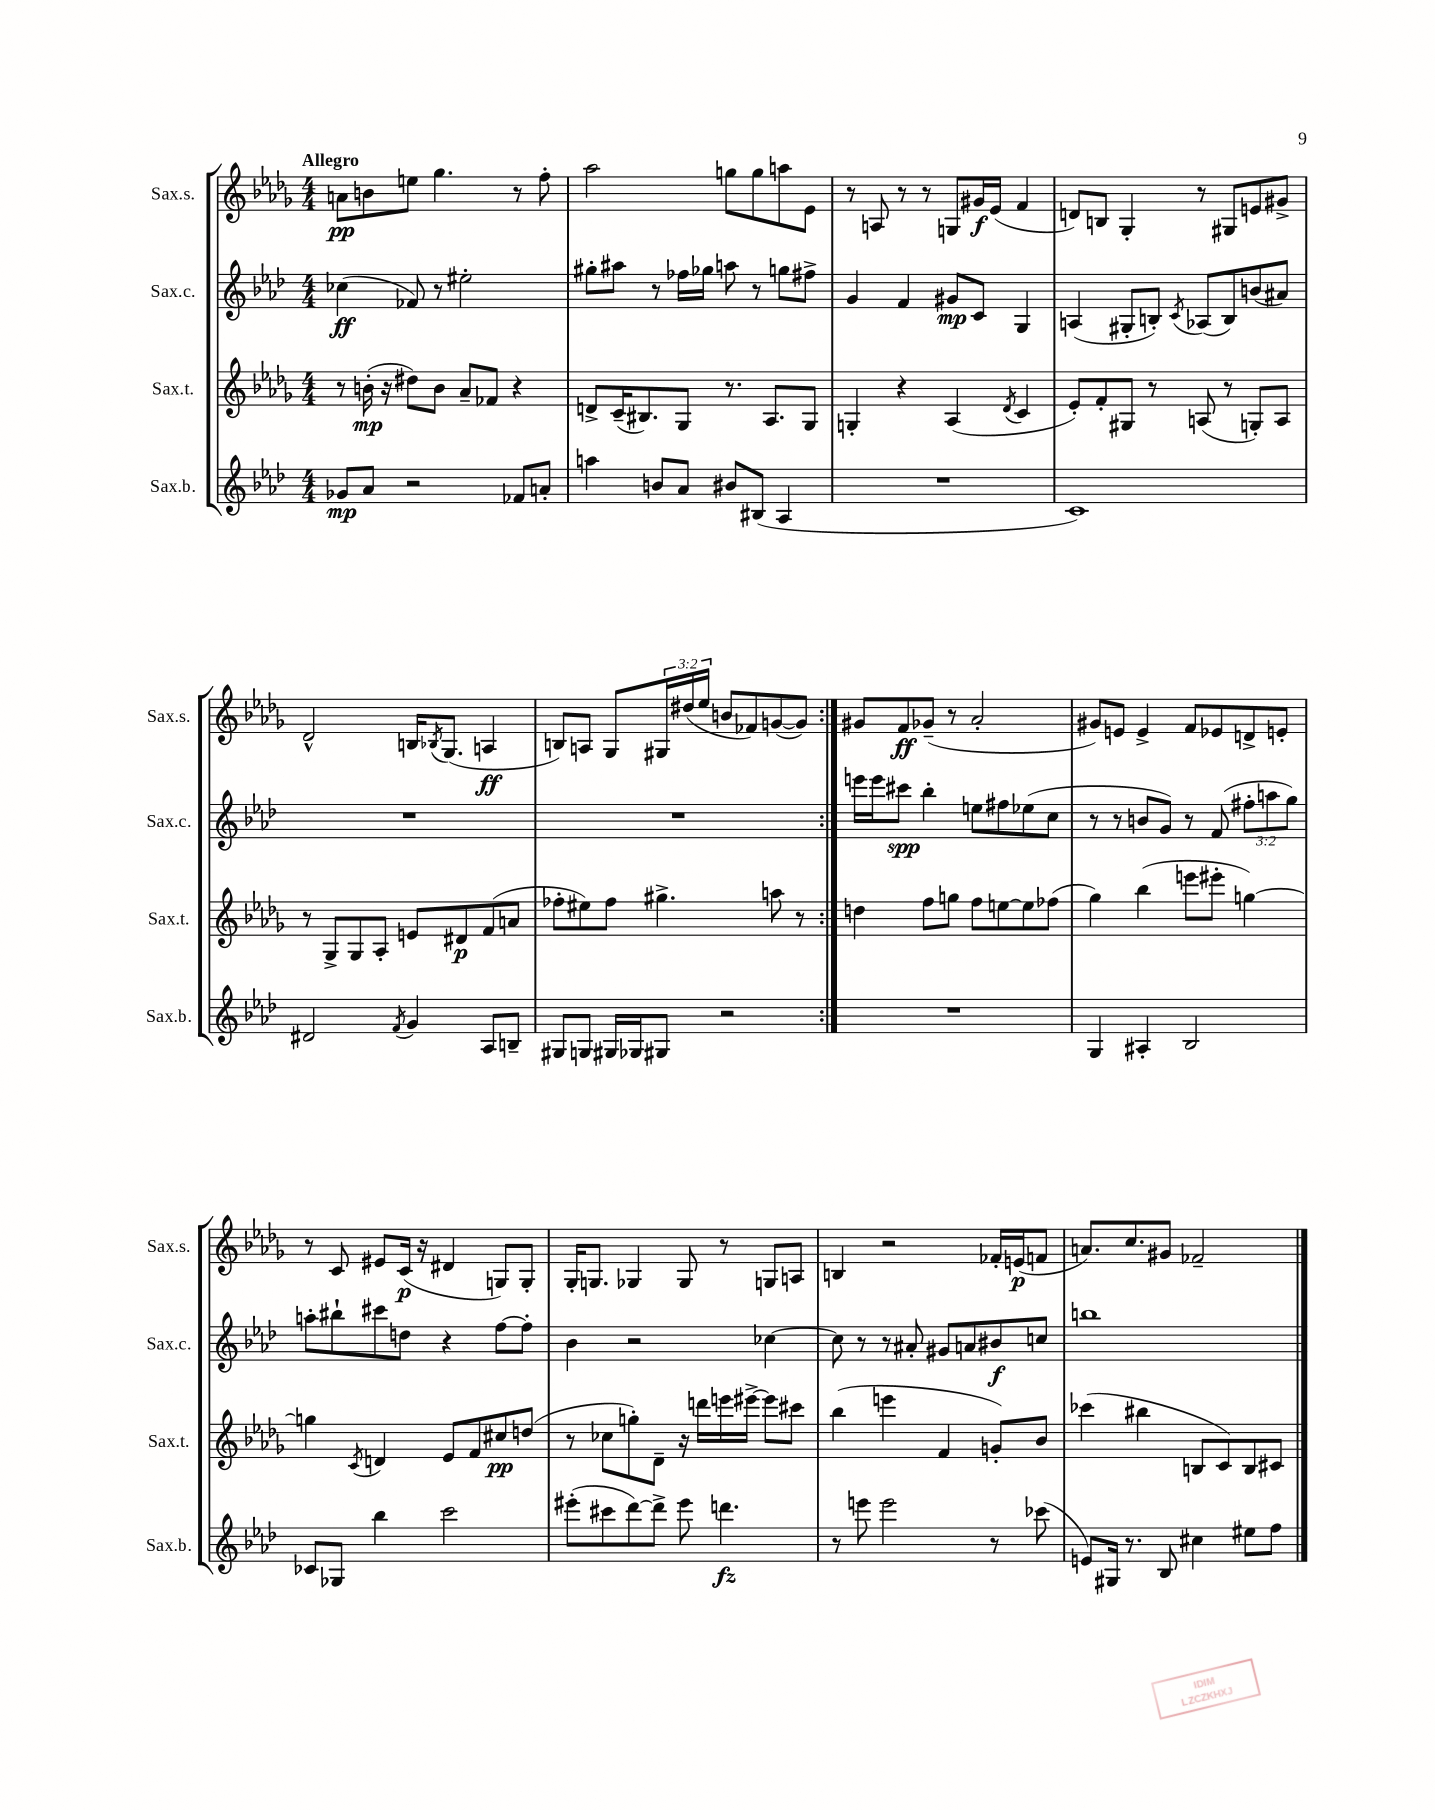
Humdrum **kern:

**kern	**dynam	**kern	**dynam	**kern	**dynam	**kern	**dynam
*part4	*part4	*part3	*part3	*part2	*part2	*part1	*part1
*staff4	*staff4	*staff3	*staff3	*staff2	*staff2	*staff1	*staff1
*I"Sax.b.	*	*I"Sax.t.	*	*I"Sax.c.	*	*I"Sax.s.	*
*I'Sax.b.	*	*I'Sax.t.	*	*I'Sax.c.	*	*I'Sax.s.	*
*clefG2	*	*clefG2	*	*clefG2	*	*clefG2	*
*k[b-e-a-d-]	*	*k[b-e-a-d-g-]	*	*k[b-e-a-d-]	*	*k[b-e-a-d-g-]	*
*M4/4	*	*M4/4	*	*M4/4	*	*M4/4	*
=1	=1	=1	=1	=1	=1	=1	=1
!	!	!	!	!	!	!LO:TX:a:B:t=Allegro	!
8g-X/L	mp	8r	.	(4cc-X\	ff	8an\L	pp
8a-/J	.	(16bn'\	mp	.	.	8bn\	.
.	.	16r	.	.	.	.	.
2r	.	8dd#X\L)	.	8f-X/)	.	8een\J	.
.	.	8b\J	.	8r	.	4.gg-\	.
.	.	8a-~/L	.	2ee#X'\	.	.	.
.	.	8f-X/J	.	.	.	.	.
8f-X/L	.	4r	.	.	.	8r	.
8an'/J	.	.	.	.	.	8ff'\	.
=2	=2	=2	=2	=2	=2	=2	=2
4aan\	.	8dn^/L	.	8gg#X'\L	.	2aa-\	.
.	.	(16c~/K	.	8aa#X\J	.	.	.
.	.	8.B#X/)	.	.	.	.	.
8bn/L	.	.	.	8r	.	.	.
8a-/J	.	8G-/J	.	16ff-X\LL	.	.	.
.	.	.	.	16gg-X\JJ	.	.	.
8b#X/L	.	8.r	.	8aan\	.	8ggn\L	.
(8B#X/J	.	.	.	8r	.	8gg\	.
.	.	8.A-/L	.	.	.	.	.
4A-/	.	.	.	8ggn\L	.	8aan\	.
.	.	8G-/J	.	8ff#X^\J	.	8e-\J	.
=3	=3	=3	=3	=3	=3	=3	=3
1r	.	4Gn'/	.	4g/	.	8r	.
.	.	.	.	.	.	8An/	.
.	.	4r	.	4f/	.	8r	.
.	.	.	.	.	.	8r	.
.	.	(4A-/	.	8g#X/L	mp	8Gn/L	.
.	.	.	.	8c/J	.	16g#X/L	f
.	.	.	.	.	.	(16e-/JJ	.
.	.	8qd-/	.	.	.	.	.
.	.	4c/	.	4G/	.	4f/	.
=4	=4	=4	=4	=4	=4	=4	=4
1c)	.	8e-'/L)	.	(4An/	.	8dn/L)	.
.	.	8f'/	.	.	.	8Bn/J	.
.	.	8G#X/J	.	8G#X'/L	.	4G-'/	.
.	.	8r	.	8Bn'/J)	.	.	.
.	.	.	.	8qc/	.	.	.
.	.	(8An/	.	(8A-X/L	.	8r	.
.	.	8r	.	8B/)	.	8G#X/L	.
.	.	8Gn'/L)	.	(8bn/	.	8en/	.
.	.	8A/J	.	8a#X/J)	.	8g#X^/J	.
!!LO:LB:g=z
=5	=5	=5	=5	=5	=5	=5	=5
2d#X/	.	8r	.	1r	.	2d-^^/	.
.	.	8G-^/L	.	.	.	.	.
.	.	8G-/	.	.	.	.	.
.	.	8A-'/J	.	.	.	.	.
8qf/	.	.	.	.	.	.	.
4g/	.	8en/L	.	.	.	16Bn/KL	.
.	.	.	.	.	.	8qB-X/	.
.	.	.	.	.	.	(8.G-/J	.
.	.	8d#X/	p	.	.	.	.
8A-/L	.	(8f/	.	.	.	4An/	ff
8Bn~/J	.	8an/J	.	.	.	.	.
=6	=6	=6	=6	=6	=6	=6	=6
8G#X/L	.	8ff-X'\L	.	1r	.	8Bn/L)	.
8Gn/J	.	8ee#X\)	.	.	.	8An/J	.
16G#X/LL	.	8ff-\J	.	.	.	8G-/L	.
16G-X/J	.	.	.	.	.	.	.
8G#X/J	.	4.gg#X^\	.	.	.	24G#X/L	.
.	.	.	.	.	.	(24dd#X/	.
.	.	.	.	.	.	24ee-/JJ	.
2r	.	.	.	.	.	8bn/L	.
.	.	.	.	.	.	8f-X/)	.
.	.	8aan\	.	.	.	([8gn/	.
.	.	8r	.	.	.	8g/J])	.
=7:|!	=7:|!	=7:|!	=7:|!	=7:|!	=7:|!	=7:|!	=7:|!
1r	.	4ddn\	.	16eeen\LL	.	8g#X/L	.
.	.	.	.	16eee\J	.	.	.
.	.	.	.	8ccc#X\J	spp	8f/	ff
.	.	8ff\L	.	4bb-'\	.	(8g-X~/J	.
.	.	8ggn\J	.	.	.	8r	.
.	.	8ff\L	.	8een\L	.	2a-'/	.
.	.	[8een\	.	8ff#X\	.	.	.
.	.	8ee\]	.	(8ee-X\	.	.	.
.	.	(8ff-X\J	.	8cc\J	.	.	.
=8	=8	=8	=8	=8	=8	=8	=8
4G/	.	4gg-\)	.	8r	.	8g#X/L)	.
.	.	.	.	8r	.	8en/J	.
4A#X'/	.	(4bb-\	.	8bn/L	.	4e^/	.
.	.	.	.	8g/J)	.	.	.
2B-/	.	8eeen\L	.	8r	.	8f/L	.
.	.	8eee#X'\J	.	(8f/	.	8e-X/	.
.	.	[4ggn\)	.	12ff#X'\L	.	8dn^/	.
.	.	.	.	12aan\	.	.	.
.	.	.	.	.	.	8en'/J	.
.	.	.	.	12gg\J)	.	.	.
!!LO:LB:g=z
=9	=9	=9	=9	=9	=9	=9	=9
8c-X/L	.	4ggn\]	.	8aan'\L	.	8r	.
8G-X/J	.	.	.	8bb#X`\	.	8c/	.
.	.	8qc/	.	.	.	.	.
4bb-\	.	4dn/	.	8ccc#X\	.	8e#X/L	.
.	.	.	.	8ddn\J	.	(16c/Jk	p
.	.	.	.	.	.	16r	.
2ccc\	.	8e-/L	.	4r	.	4d#X/	.
.	.	8f/	.	.	.	.	.
.	.	8cc#X/	pp	[8ff\L	.	8Gn/L)	.
.	.	(8ddn/J	.	8ff'\J]	.	8G'/J	.
=10	=10	=10	=10	=10	=10	=10	=10
(8eee#X'\L	.	8r	.	4b-\	.	16G-'/KL	.
.	.	.	.	.	.	8.Gn/J	.
8ccc#X\	.	8cc-X\L	.	.	.	.	.
[8ddd-\)	.	8ggn'\)	.	2r	.	4G-X/	.
8ddd-^\J]	.	8d-~\J	.	.	.	.	.
8eee#\	.	16r	.	.	.	8G-/	.
.	.	16dddn\LL	.	.	.	.	.
4.dddn\	fz	16eeen\	.	.	.	8r	.
.	.	[16eee#X^\JJ	.	.	.	.	.
.	.	8eee#\L]	.	[4cc-X\	.	8Gn/L	.
.	.	8ccc#X\J	.	.	.	8An/J	.
=11	=11	=11	=11	=11	=11	=11	=11
8r	.	(4bb-\	.	8cc-\]	.	4Bn/	.
8eeen\	.	.	.	8r	.	.	.
2eee\	.	4eeen\	.	8r	.	2r	.
.	.	.	.	8a#X'/	.	.	.
.	.	4f/	.	8g#X/L	.	.	.
.	.	.	.	8an/	.	.	.
8r	.	8gn'/L)	.	8b#X/	f	16f-X'/LL	.
.	.	.	.	.	.	(16en/J	p
(8ccc-X\	.	8b-/J	.	8ccn/J	.	8fn/J	.
=12	=12	=12	=12	=12	=12	=12	=12
8en/L)	.	(4ccc-X\	.	1bbn	.	8.an/L)	.
16G#X/Jk	.	.	.	.	.	.	.
8.r	.	.	.	.	.	8.cc/	.
.	.	4bb#X\	.	.	.	.	.
8B-/	.	.	.	.	.	8g#X/J	.
4cc#X\	.	8Bn/L	.	.	.	2f-X~/	.
.	.	8c/)	.	.	.	.	.
8ee#X\L	.	8B/	.	.	.	.	.
8ff\J	.	8c#X/J	.	.	.	.	.
==	==	==	==	==	==	==	==
*-	*-	*-	*-	*-	*-	*-	*-
